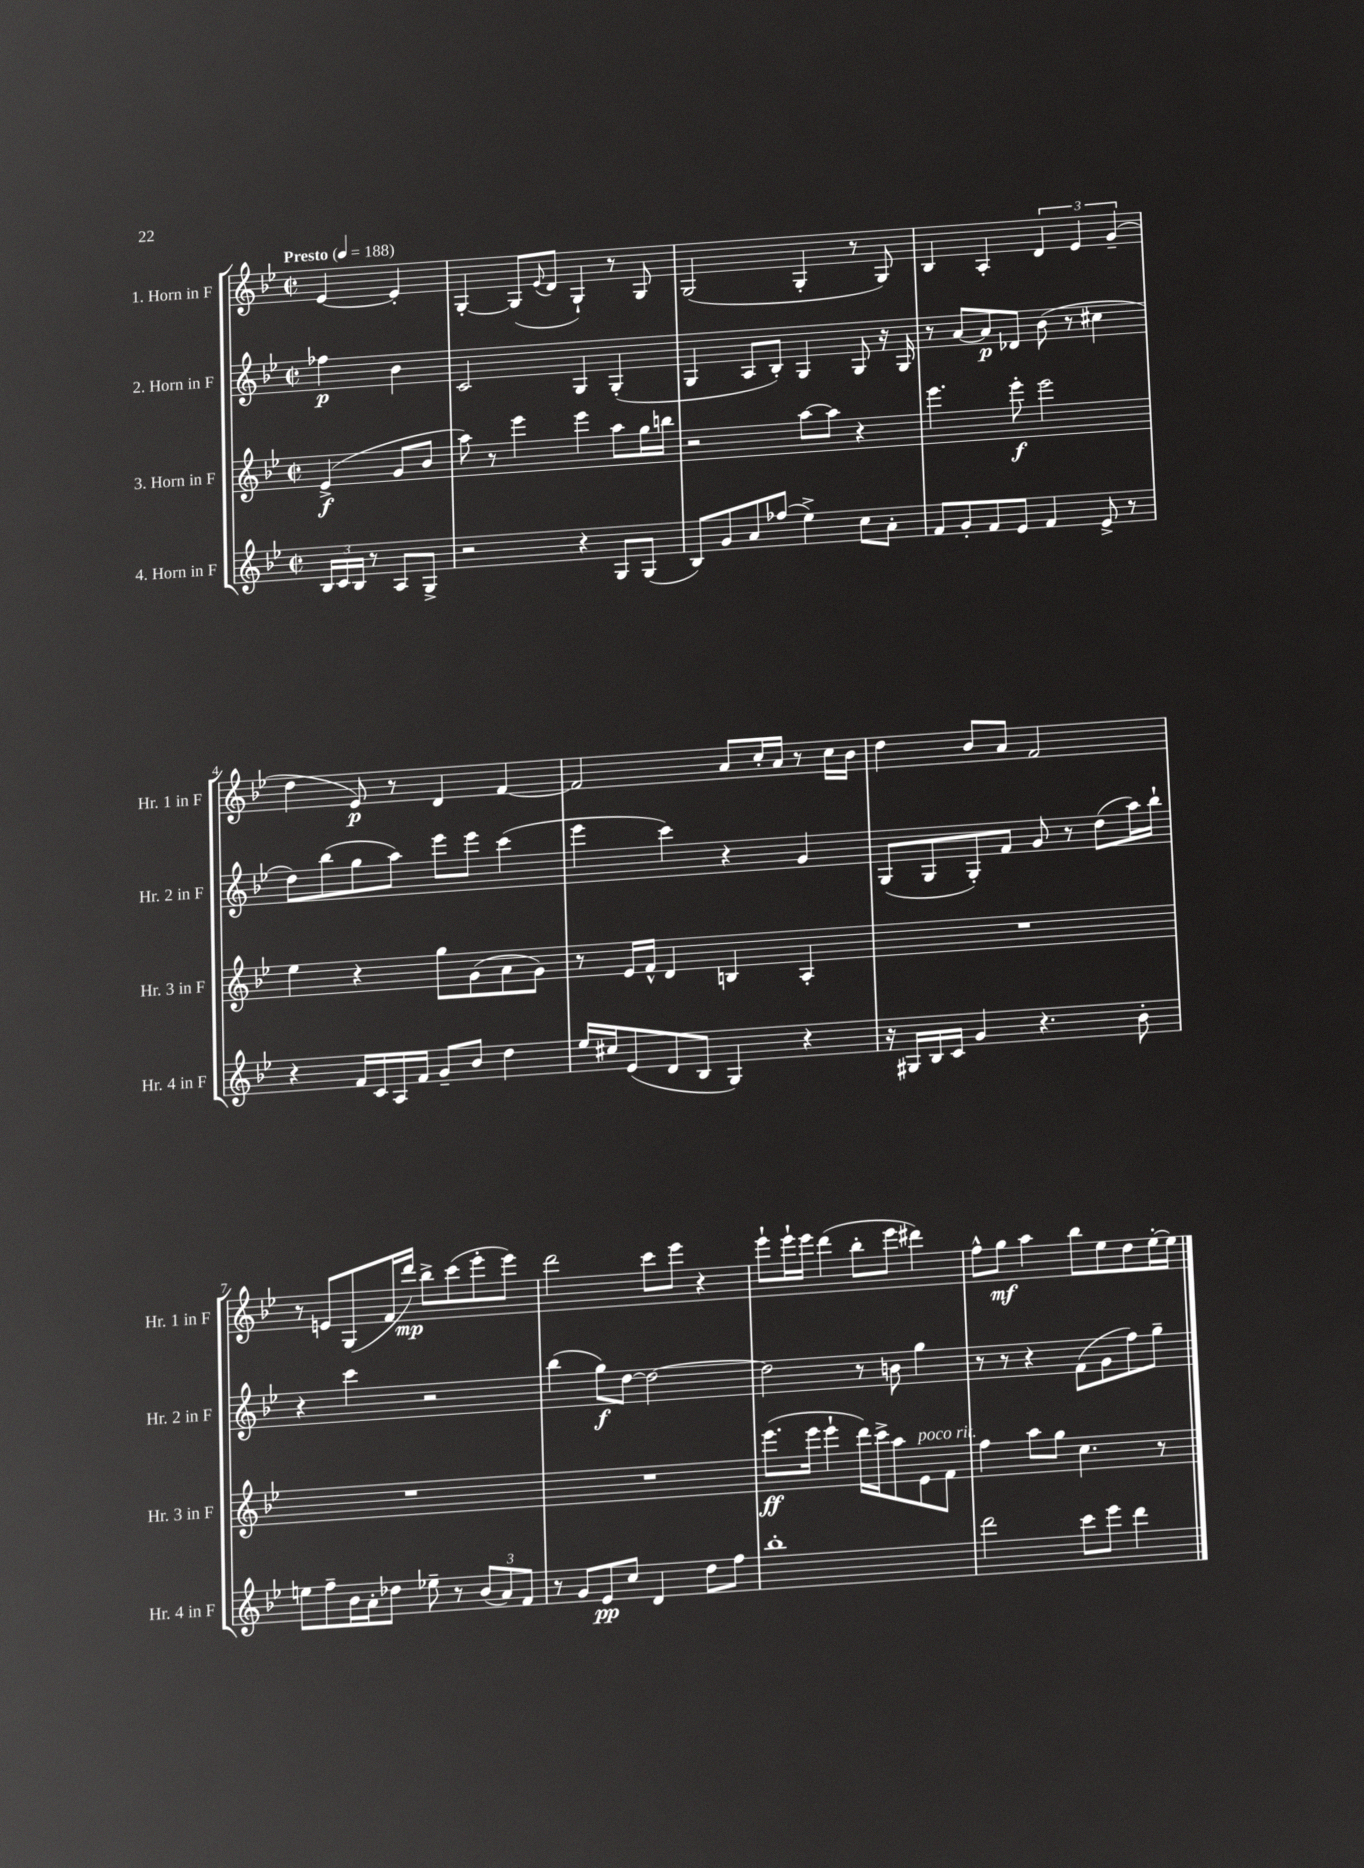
<<
\new StaffGroup <<
\new Staff = "s0" \with { instrumentName = "1. Horn in F" shortInstrumentName = "Hr. 1 in F" } {
    \clef treble \key bes \major \defaultTimeSignature \time 2/2 \partial 2 \tempo "Presto" 4 = 188
    ees'4~ ees'4-. |
    g4~-. g8( \appoggiatura { ees'8 } d'8 g4-!) r8 g8 |
    g2( g4-. r8 g8) |
    bes4 a4-. \tuplet 3/2 { d'4 ees'4 g'4--( } |
    d''4 ees'8\p) r8 d'4 f'4~ |
    f'2 a'8 c''16-. a'16 r8 c''16 bes'16 |
    d''4 bes'8 a'8 f'2 |
    r8 e'8 g8( f'16 d'''16\mp) bes''8-> c'''8( ees'''8-. ees'''8) |
    d'''2 c'''8 ees'''8 r4 |
    ees'''8-! ees'''16-! ees'''16 d'''4( bes''8-. ees'''8 dis'''4) |
    f''8-^ g''8\mf a''4 bes''8 ees''8 d''8 ees''16~-. ees''16 \bar "|." |
}
\new Staff = "s1" \with { instrumentName = "2. Horn in F" shortInstrumentName = "Hr. 2 in F" } {
    \clef treble \key bes \major \defaultTimeSignature \time 2/2 \partial 2
    fes''4\p bes'4 |
    c'2 g4 g4-.( |
    g4 a8 bes8-.) g4 g8 r16 g16 |
    r8 a'8~ a'8\p des'8 bes'8( r8 cis''4 |
    d''8) bes''8( g''8 a''8) ees'''8 ees'''8 c'''4( |
    ees'''4 c'''4) r4 g'4 |
    g8( g8 g8-.) f'8 g'8 r8 d''8( a''16) bes''16-! |
    r4 c'''4 r2 |
    bes''4( g''8\f) d''8~ d''2~ |
    d''2 r8 b'8 g''4 |
    r8 r8 r4 f'8( g'8 f''8) g''8-- \bar "|." |
}
\new Staff = "s2" \with { instrumentName = "3. Horn in F" shortInstrumentName = "Hr. 3 in F" } {
    \clef treble \key bes \major \defaultTimeSignature \time 2/2 \partial 2
    ees'4->\f( g'8 bes'8 |
    a''8) r8 ees'''4 ees'''4 a''8 g''16 b''16 |
    r2 a''8~ a''8 r4 |
    ees'''4. ees'''8-.\f ees'''2 |
    ees''4 r4 g''8 g'8( a'8 g'8) |
    r8 ees'16 f'16-^ d'4 b4 a4-. |
    R1 |
    R1 |
    R1 |
    ees'''8.\ff( ees'''16 ees'''4-! d'''16) c'''16-> a''8 ees'8^\markup { \italic "poco rit." } f'8 |
    f''4 a''8 g''8 c''4. r8 \bar "|." |
}
\new Staff = "s3" \with { instrumentName = "4. Horn in F" shortInstrumentName = "Hr. 4 in F" } {
    \clef treble \key bes \major \defaultTimeSignature \time 2/2 \partial 2
    \tuplet 3/2 { bes16 c'16 bes16 } r8 a8 g8-> |
    r2 r4 g8 g8( |
    bes8) g'8 a'8 fes''8( ees''4->) c''8 a'8-. |
    f'8 g'8-. f'8 ees'8 f'4 ees'8-> r8 |
    r4 f'16 c'16 a16 f'16 g'8-- bes'8 d''4 |
    ees''16 cis''16 ees'8( d'8 bes8 g4) r4 |
    r16 gis16 bes16 c'16 g'4 r4. bes'8-. |
    e''8 f''8-- bes'16 a'16-. des''8 ees''8-- r8 \tuplet 3/2 { bes'8( a'8) f'8 } |
    r8 g'8 ees'8\pp c''8 d'4 d''8 f''8 |
    bes''1-. |
    d'''2 c'''8 ees'''8 d'''4 \bar "|." |
}
>>
>>
